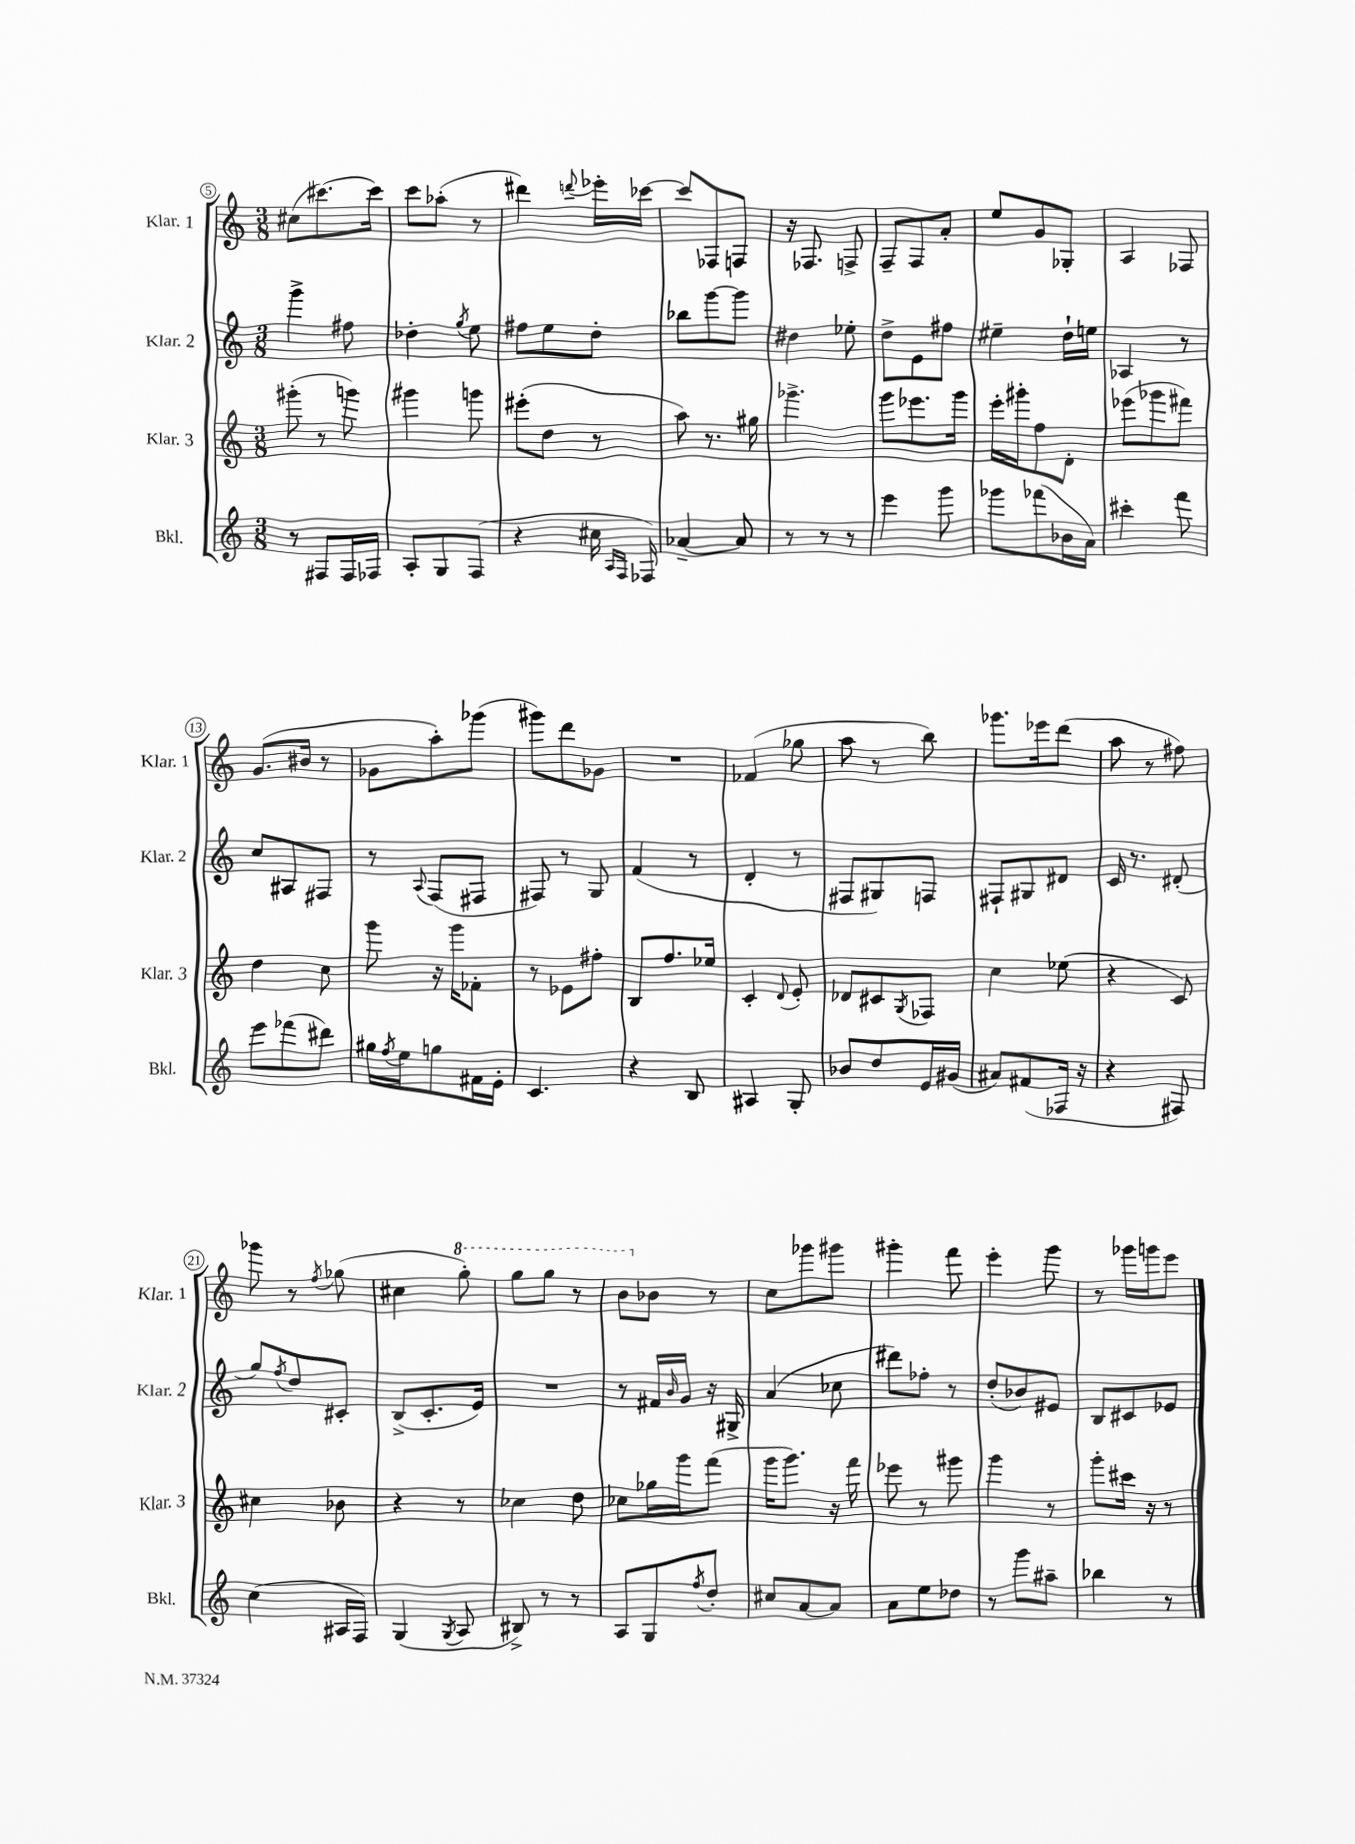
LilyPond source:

<<
\new StaffGroup <<
\new Staff = "s0" \with { instrumentName = "Klar. 1" shortInstrumentName = "Klar. 1" } {
    \clef treble \key c \major \numericTimeSignature \time 3/8
    cis''8( cis'''8.~) cis'''16 |
    c'''8 aes''8-.( r8 |
    dis'''4) \appoggiatura { d'''8 } ees'''16-. ces'''16~ |
    ces'''8 fes8 f8 |
    r16 fes8. f8-> |
    f8-- f8 a'8-. |
    e''8 g'8 ges8-. |
    a4 fes8 |
    g'8.( bis'16 r8 |
    ges'8 a''8-.) ges'''8( |
    gis'''8) d'''8 ges'8 |
    R4. |
    fes'4( ges''8 |
    a''8 r8 b''8) |
    ges'''8. ees'''16 d'''8( |
    a''8 r8 fis''8) |
    ges'''8 r8 \acciaccatura { f''8 } ges''8( |
    cis''4 \ottava #1 g'''8-.) |
    g'''8 g'''8 r8 |
    b''8 \ottava #0 bes'8 r8 |
    c''8 ges'''8 gis'''8 |
    gis'''4-. f'''8 |
    e'''4-. g'''8 |
    r8 ges'''16 g'''16 e'''8 \bar "|." |
}
\new Staff = "s1" \with { instrumentName = "Klar. 2" shortInstrumentName = "Klar. 2" } {
    \clef treble \key c \major \numericTimeSignature \time 3/8
    g'''4-> fis''8 |
    des''4-. \acciaccatura { g''8 } e''8 |
    fis''8 e''8 d''8-. |
    bes''8 g'''8~ g'''8 |
    dis''4 ees''8-. |
    d''8-> e'8 fis''8 |
    eis''4-- d''16-! e''16 |
    aes4 r8 |
    c''8 ais8 fis8 |
    r8 \appoggiatura { a8 } f8( fis8 |
    fis8) r8 g8 |
    f'4( r8 |
    d'4-. r8 |
    fis8 gis8) f8 |
    fis8-! gis8 dis'8 |
    c'16 r8. dis'8-.( |
    g''8) \acciaccatura { f''8 } d''8 cis'8-. |
    b8->( c'8.-. e'16) |
    R4. |
    r8 fis'16 \grace { b'16 } g'16 r16 gis16-> |
    a'4( ces''8 |
    dis'''8) fes''8-. r8 |
    d''8-.( bes'8) eis'8 |
    b8 cis'8 ees'8 \bar "|." |
}
\new Staff = "s2" \with { instrumentName = "Klar. 3" shortInstrumentName = "Klar. 3" } {
    \clef treble \key c \major \numericTimeSignature \time 3/8
    gis'''8-.( r8 g'''8) |
    gis'''4 g'''8 |
    eis'''8-.( d''8 r8 |
    a''8) r8. gis''16 |
    ges'''4.-> |
    g'''8 ees'''8. g'''16 |
    e'''16-. gis'''16-. f''8 d'8-. |
    ees'''8( ges'''8 fis'''8) |
    d''4 c''8 |
    g'''8 r16 g'''16 fes'8-. |
    r8 ees'8 fis''8-. |
    b8 f''8. ees''16 |
    c'4-. \appoggiatura { d'8 } e'8-. |
    des'8 cis'8 \acciaccatura { g8 } fes8 |
    c''4 ees''8( |
    r4 c'8) |
    cis''4 bes'8 |
    r4 r8 |
    ces''4 d''8 |
    ces''8 ges''16 g'''16 f'''8( |
    g'''16 g'''8.) r16 f'''16 |
    ees'''8 r8 gis'''8 |
    g'''4 r8 |
    g'''8-. cis'''16 r16 r8 \bar "|." |
}
\new Staff = "s3" \with { instrumentName = "Bkl." shortInstrumentName = "Bkl." } {
    \clef treble \key c \major \numericTimeSignature \time 3/8
    r8 fis8 fis16 fes16 |
    a8-. g8 f8( |
    r4 cis''16 \grace { a16 f16 } fes16) |
    aes'4~-- aes'8 |
    r8 r8 r8 |
    e'''4 g'''8 |
    ges'''8 fes'''8( bes'16 a'16) |
    cis'''4-. f'''8 |
    e'''8 fes'''8( dis'''8) |
    gis''16 \acciaccatura { f''8 } e''16 g''8 fis'16 e'16-. |
    c'4. |
    r4 b8 |
    ais4 g8-. |
    bes'8 d''8 e'16 gis'16( |
    ais'8) fis'8( fes16 r16 |
    r4 fis8) |
    c''4( ais16 f16) |
    g4( \acciaccatura { g8 } a8 |
    bis8->) r8 r8 |
    a8 g8 \acciaccatura { f''8 } d''8-. |
    cis''8 a'8~ a'8 |
    a'8 e''8 des''8 |
    r8 g'''8 ais''8-- |
    bes''4 r8 \bar "|." |
}
>>
>>
\layout { \context { \Score currentBarNumber = #5 \override BarNumber.stencil = #(make-stencil-circler 0.1 0.3 ly:text-interface::print) } }
